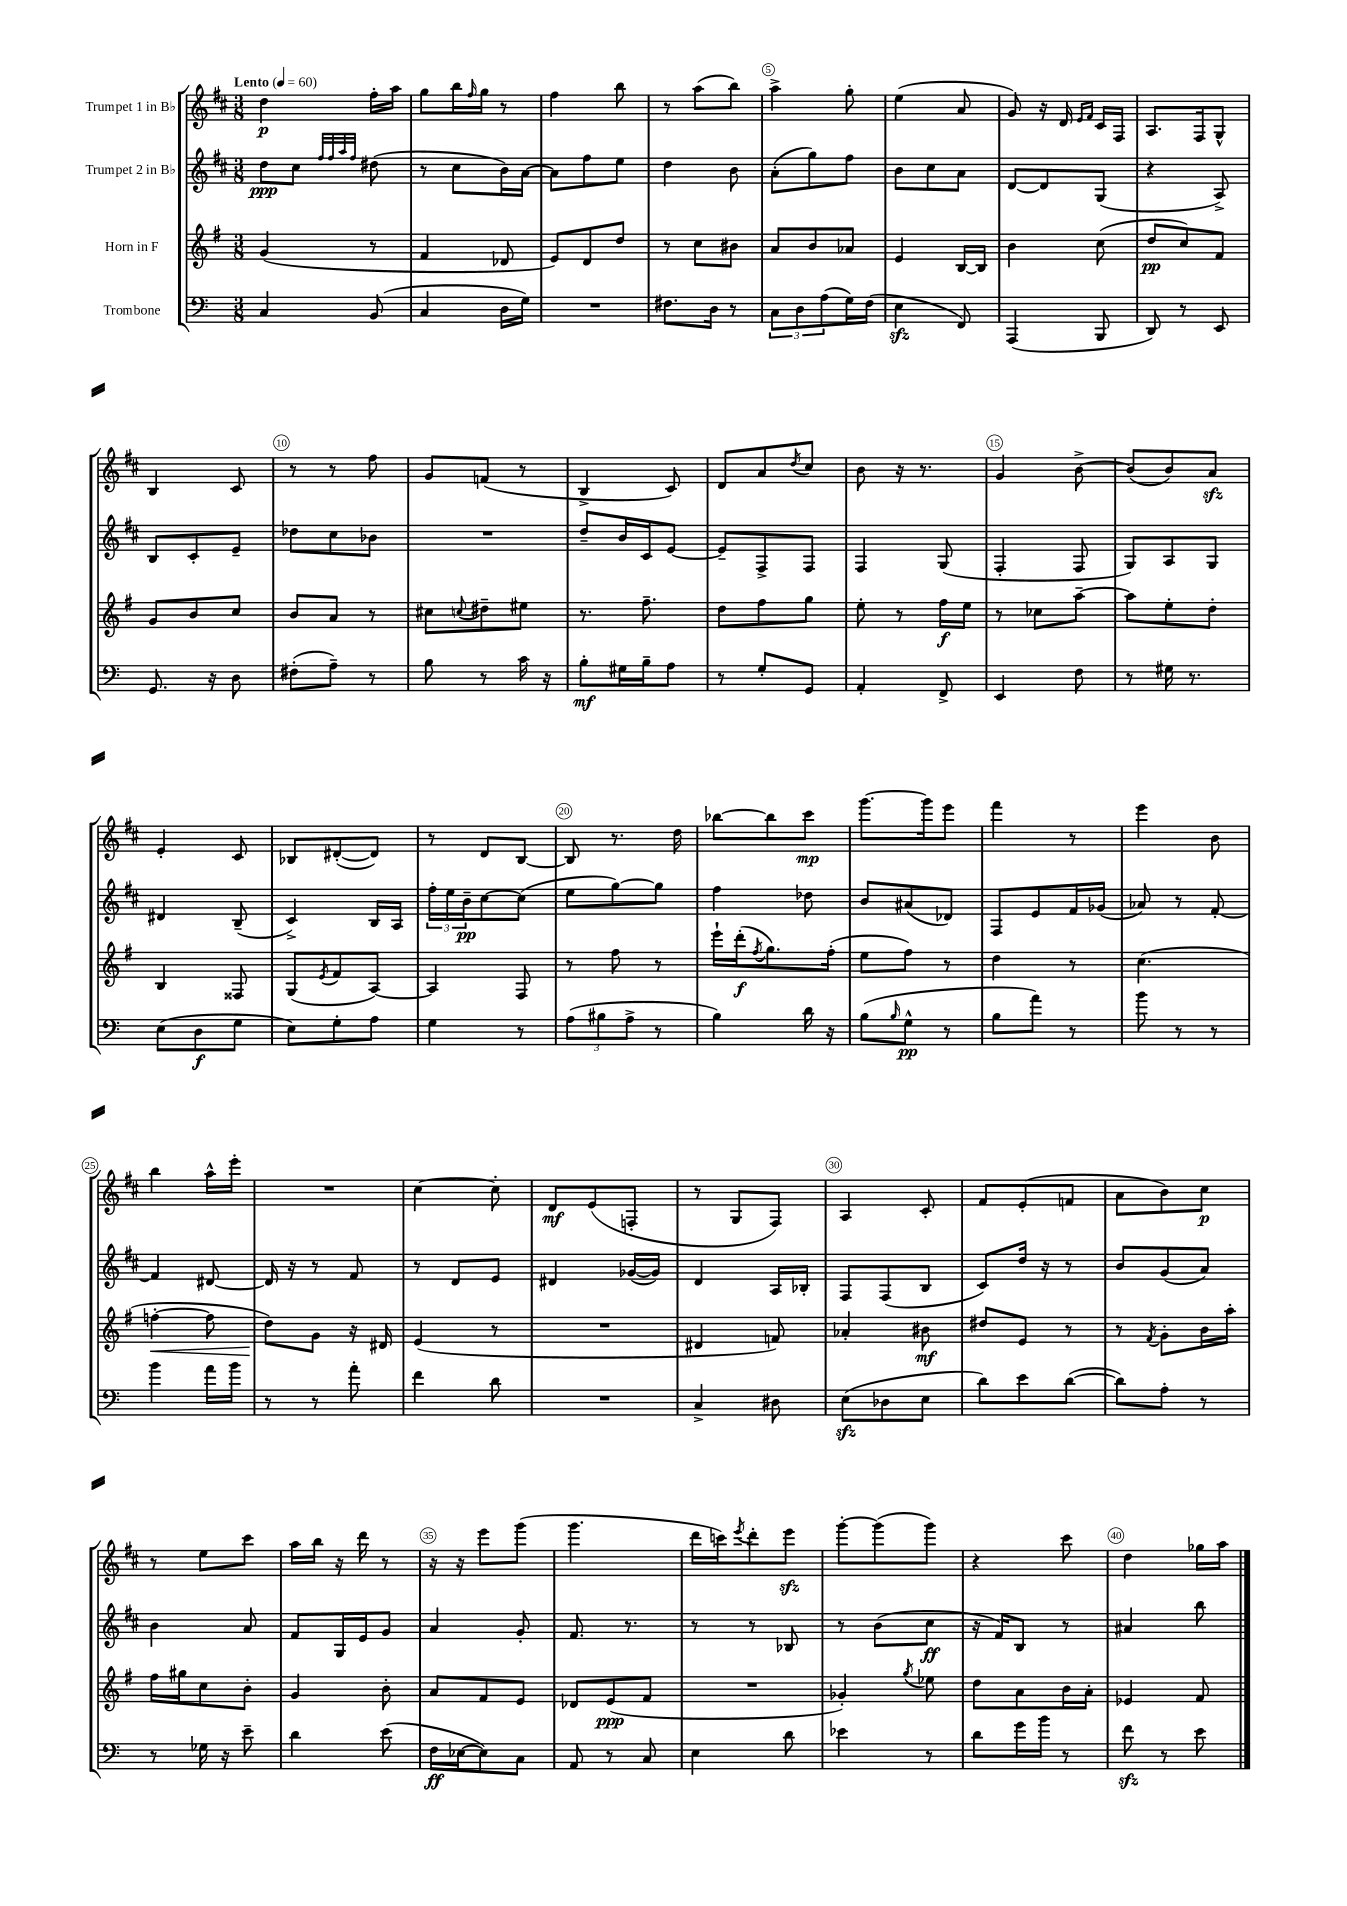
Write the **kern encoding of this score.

**kern	**kern	**kern	**kern
*staff4	*staff3	*staff2	*staff1
*clefF4	*clefG2	*clefG2	*clefG2
*k[]	*k[f#]	*k[f#c#]	*k[f#c#]
*M3/8	*M3/8	*M3/8	*M3/8
*MM60	*MM60	*MM60	*MM60
4C	(4g	8dd	4dd
.	.	8cc#	.
.	.	32qqff#	.
.	.	32qqff#	.
.	.	32qqaa	.
.	.	32qqff#	.
(8BB	8r	(8dd#	16ff#'
.	.	.	16aa
=	=	=	=
4C	4f#	8r	8gg
.	.	8cc#	16bb
.	.	.	16qqff#
.	.	.	16gg
16D	8d-	16b)	8r
16G)	.	[16a	.
=	=	=	=
4.r	8e)	8a]	4ff#
.	8d	8ff#	.
.	8dd	8ee	8bb
=	=	=	=
8.F#	8r	4dd	8r
.	8cc	.	(8aa
16D	.	.	.
8r	8b#	8b	8bb)
=	=	=	=
12C	8a	(8a'	4aa^
12D	.	.	.
.	8b	8gg)	.
(12A	.	.	.
16G)	8a-	8ff#	8gg'
(16F	.	.	.
=	=	=	=
4E	4e	8b	(4ee
.	.	8cc#	.
8FF)	[16B	8a	8a
.	16B]	.	.
=	=	=	=
(4AAA	4b	[8d	8g)
.	.	8d]	16r
.	.	.	16d
.	.	.	16qqe
.	.	.	16qqf#
8BBB	(8cc	(8G	16c#
.	.	.	16F#
=	=	=	=
8DD)	8dd	4r	8.A
8r	8cc)	.	.
.	.	.	16F#
8EE	8f#	8A^)	8G^^
=	=	=	=
8.GG	8g	8B	4B
.	8b	8c#'	.
16r	.	.	.
8D	8cc	8e~	8c#
=	=	=	=
(8F#'	8b	8dd-	8r
8A~)	8a	8cc#	8r
8r	8r	8b-	8ff#
=	=	=	=
8B	8cc#	4.r	8g
.	8qqcc	.	.
8r	8dd#~	.	(8f
16c	8ee#	.	8r
16r	.	.	.
=	=	=	=
8B'	8.r	8dd~	4B^
16G#	.	16b	.
16B~	8.ff#~	16c#	.
8A	.	[8e	8c#)
=	=	=	=
8r	8dd	8e~]	8d
8G'	8ff#	8F#^	8a
.	.	.	8qdd
8GG	8gg	8F#	8cc#
=	=	=	=
4AA'	8ee'	4F#	8b
.	8r	.	16r
.	.	.	8.r
8FF^	16ff#	(8G	.
.	16ee	.	.
=	=	=	=
4EE	8r	4F#'	4g
.	8cc-	.	.
8F	[8aa~	8F#	[8b^
=	=	=	=
8r	8aa]	8G)	(8b]
16G#	8ee'	8A	8b)
8.r	.	.	.
.	8dd'	8G	8a
=	=	=	=
(8E	4B	4d#	4e'
8D	.	.	.
8G	8F##	(8B~	8c#
=	=	=	=
8E)	(8G	4c#^)	8B-
.	8qe	.	.
8G'	8f#	.	([8d#'
8A	[8A)	16B	8d#])
.	.	16A	.
=	=	=	=
4G	4A]	24ff#'	8r
.	.	24ee	.
.	.	24b~	.
.	.	[8cc#	8d
8r	8F#	(8cc#]	[8B
=	=	=	=
(12A	8r	8ee	8B]
12B#	.	.	.
.	8ff#	[8gg)	8.r
12A^	.	.	.
8r	8r	8gg]	.
.	.	.	16dd
=	=	=	=
4B)	16eee`	4ff#	[8bb-
.	(16ddd'	.	.
.	8qff#	.	.
.	8.gg)	.	8bb-]
16d	.	8dd-	8ccc#
16r	(16ff#'	.	.
=	=	=	=
(8B	8ee	8b	[8.ggg
16qqB	.	.	.
8G^^	8ff#)	(8a#	.
.	.	.	16ggg]
8r	8r	8d-)	8eee
=	=	=	=
8B	4dd	8F#	4fff#
8a)	.	8e	.
8r	8r	16f#	8r
.	.	(16g-	.
=	=	=	=
8b	(4.cc	8a-)	4eee
8r	.	8r	.
8r	.	[8f#'	8b
=	=	=	=
4b	[4ff'	4f#]	4bb
16a	8ff]	[8d#	16aa^^
16b	.	.	16eee'
=	=	=	=
8r	8dd)	16d#]	4.r
.	.	16r	.
8r	8g	8r	.
8a'	16r	8f#	.
.	16d#	.	.
=	=	=	=
4f	(4e	8r	[4cc#
.	.	8d	.
8d	8r	8e	8cc#']
=	=	=	=
4.r	4.r	4d#	8d
.	.	.	(8e
.	.	([16g-	8F'
.	.	16g-])	.
=	=	=	=
4C^	4d#	4d	8r
.	.	.	8G
8D#	8f)	16A	8F#)
.	.	16B-'	.
=	=	=	=
(8E	4a-'	8F#	4A
8D-	.	(8F#	.
8E	8b#	8B	8c#'
=	=	=	=
8d)	8dd#	8c#)	8f#
8e	8e	16dd	(8e'
.	.	16r	.
([8d	8r	8r	8f
=	=	=	=
8d])	8r	8b	8a
.	8qf#	.	.
8A'	8g'	(8g	8b)
8r	16b	8a)	8cc#
.	16aa'	.	.
=	=	=	=
8r	16ff#	4b	8r
.	16gg#	.	.
16G-	8cc	.	8ee
16r	.	.	.
8e~	8b'	8a	8ccc#
=	=	=	=
4d	4g	8f#	16aa
.	.	.	16bb
.	.	16G	16r
.	.	16e	16ddd
(8e	8b'	8g	8r
=	=	=	=
16F	8a	4a	16r
[16E-	.	.	16r
8E-])	8f#	.	8eee
8C	8e	8g'	(8ggg
=	=	=	=
8AA	8d-	8.f#	4.ggg
8r	(8e	.	.
.	.	8.r	.
8C	8f#	.	.
=	=	=	=
4E	4.r	8r	16ddd
.	.	.	16ccc)
.	.	.	8qeee
.	.	8r	8ddd'
8d	.	8B-	8eee
=	=	=	=
4e-	4g-')	8r	[8ggg'
.	.	(8b	(8ggg]
.	8qgg	.	.
8r	8ee-	8cc#	8ggg)
=	=	=	=
8d	8dd	16r	4r
.	.	16f#)	.
16g	8a	8B	.
16b	.	.	.
8r	16b	8r	8ccc#
.	16a'	.	.
=	=	=	=
8f	4e-	4a#	4dd
8r	.	.	.
8e	8f#	8bb	16gg-
.	.	.	16aa
==	==	==	==
*-	*-	*-	*-
